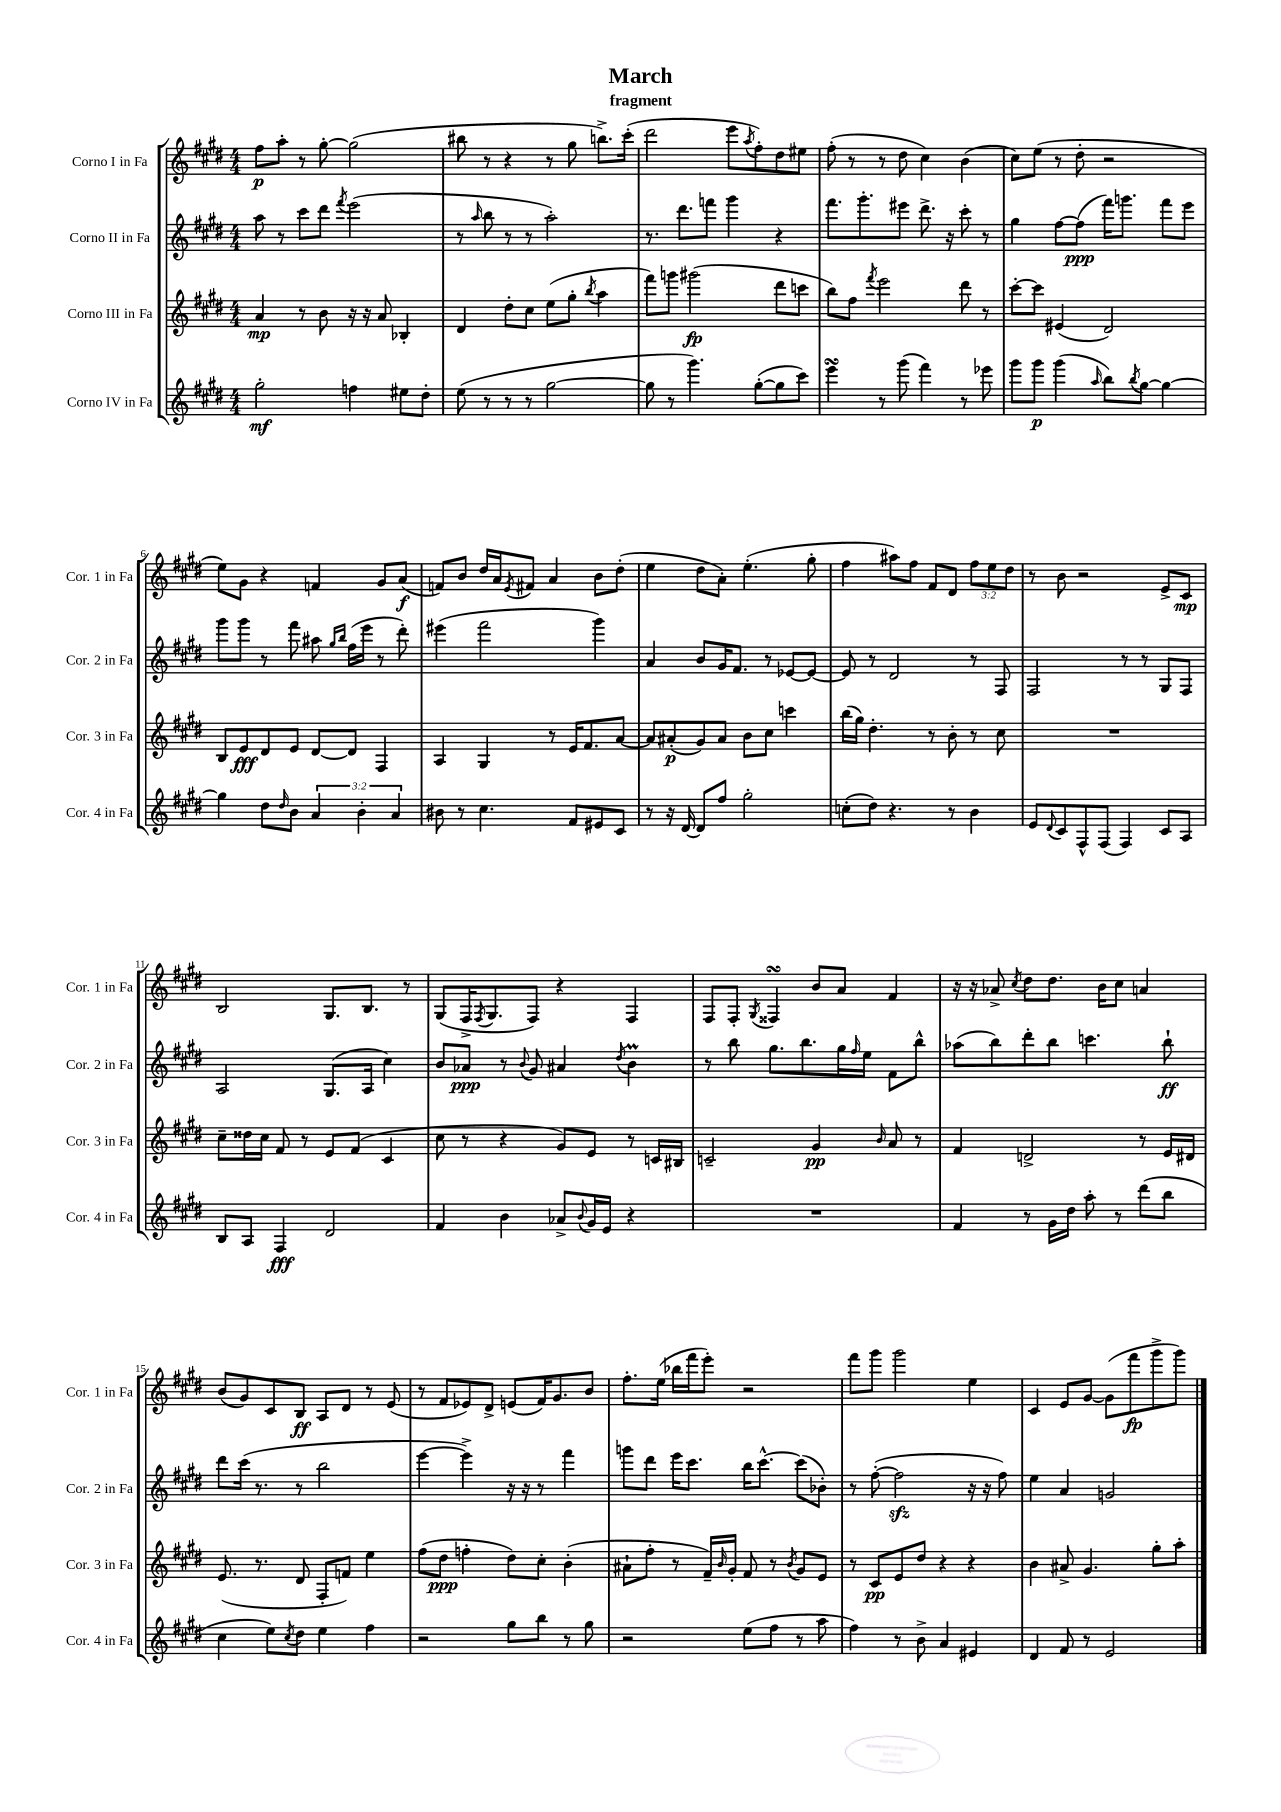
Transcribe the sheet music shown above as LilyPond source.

\header { title = "March" subtitle = "fragment" }
<<
\new StaffGroup <<
\new Staff = "s0" \with { instrumentName = "Corno I in Fa" shortInstrumentName = "Cor. 1 in Fa" } {
    \clef treble \key e \major \numericTimeSignature \time 4/4 \override Staff.TupletNumber.text = #tuplet-number::calc-fraction-text
    fis''8\p a''8-. r8 gis''8~-. gis''2( |
    bis''8 r8 r4 r8 gis''8 b''8.->) cis'''16-.( |
    dis'''2 e'''8 \acciaccatura { a''8 } fis''8-.) dis''8 eis''8 |
    fis''8-.( r8 r8 dis''8 cis''4) b'4( |
    cis''8) e''8( r8 dis''8-. r2 |
    e''8) gis'8 r4 f'4 gis'8 a'8\f( |
    f'8) b'8 dis''16 a'16 \acciaccatura { e'8 } fis'8 a'4 b'8 dis''8-.( |
    e''4 dis''8 a'8-.) e''4.-.( gis''8-. |
    fis''4 ais''8) fis''8 fis'8 dis'8 \tuplet 3/2 { fis''8 e''8 dis''8 } |
    r8 b'8 r2 e'8-> cis'8\mp |
    b2 gis8. b8. r8 |
    gis8( fis16-> \acciaccatura { fis8 } gis8. fis8) r4 fis4 |
    fis8 fis8-. \acciaccatura { gis8 } fisis4\turn b'8 a'8 fis'4 |
    r16 r16 aes'8-> \acciaccatura { cis''8 } dis''8 dis''8. b'16 cis''8 a'4 |
    b'8( gis'8) cis'8 b8\ff a8 dis'8 r8 e'8( |
    r8 fis'8 ees'8) dis'8-> e'8( fis'16) gis'8. b'8 |
    fis''8.-. e''16( bes''16 fis'''16 e'''8-.) r2 |
    fis'''8 gis'''8 gis'''2 e''4 |
    cis'4 e'8 gis'8~ gis'8( fis'''8\fp gis'''8-> gis'''8) \bar "|." |
}
\new Staff = "s1" \with { instrumentName = "Corno II in Fa" shortInstrumentName = "Cor. 2 in Fa" } {
    \clef treble \key e \major \numericTimeSignature \time 4/4
    a''8 r8 cis'''8 dis'''8 \acciaccatura { fis'''8 } e'''2( |
    r8 \grace { a''16 } b''8 r8 r8 a''2-.) |
    r8. dis'''8. f'''8 gis'''4 r4 |
    fis'''8. gis'''8.-. eis'''8 dis'''8.-> r16 cis'''8-. r8 |
    gis''4 fis''8~ fis''8\ppp( fis'''16) g'''8. fis'''8 e'''8 |
    gis'''8 gis'''8 r8 fis'''8 ais''8 \grace { gis''16 b''16 } fis''16( e'''16 r8 dis'''8-.) |
    eis'''4( fis'''2 gis'''4) |
    a'4 b'8 gis'16 fis'8. r8 ees'8~ ees'8~ |
    ees'8 r8 dis'2 r8 fis8 |
    fis2 r8 r8 gis8 fis8 |
    a2 gis8.( a16 cis''4) |
    b'8 aes'8\ppp r8 \appoggiatura { b'8 } gis'8 ais'4 \acciaccatura { dis''8 } b'4\prall |
    r8 b''8 gis''8. b''8. gis''16 \grace { fis''16 } e''16 fis'8 b''8-^ |
    aes''8( b''8) dis'''8-. b''8 c'''4. b''8-!\ff |
    dis'''8 cis'''16( r8. r8 b''2 |
    e'''4~ e'''4->) r16 r16 r8 fis'''4 |
    g'''8 dis'''8 e'''16 cis'''8. b''16 cis'''8.~-^ cis'''8( bes'8-.) |
    r8 fis''8~-.( fis''2\sfz r16 r16 fis''8) |
    e''4 a'4 g'2 \bar "|." |
}
\new Staff = "s2" \with { instrumentName = "Corno III in Fa" shortInstrumentName = "Cor. 3 in Fa" } {
    \clef treble \key e \major \numericTimeSignature \time 4/4
    a'4\mp r8 b'8 r16 r16 a'8 bes4-. |
    dis'4 dis''8-. cis''8 e''8( gis''8-. \acciaccatura { b''8 } a''4 |
    fis'''8) g'''8 gis'''2\fp( dis'''8 c'''8 |
    b''8) fis''8 \acciaccatura { fis'''8 } e'''2 dis'''8 r8 |
    cis'''8~-. cis'''8 eis'4( dis'2) |
    b8 e'8\fff dis'8 e'8 dis'8~ dis'8 fis4 |
    a4 gis4 r8 e'16 fis'8. a'8~ |
    a'8 ais'8-.\p( gis'8) ais'8 b'8 cis''8 c'''4 |
    b''16( gis''16) dis''4.-. r8 b'8-. r8 cis''8 |
    R1 |
    cis''8-- disis''16 cis''16 fis'8 r8 e'8 fis'8( cis'4 |
    cis''8 r8 r4 gis'8) e'8 r8 c'16 bis16 |
    c'2-- gis'4\pp \grace { b'16 } a'8 r8 |
    fis'4 d'2-> r8 e'16 dis'16 |
    e'8.( r8. dis'8 fis8-. f'8) e''4 |
    fis''8( dis''8\ppp f''4-. dis''8) cis''8-. b'4-.( |
    ais'8-! fis''8-. r8 fis'16--) \grace { b'16 } gis'16-. fis'8 r8 \acciaccatura { b'8 } gis'8 e'8 |
    r8 cis'8\pp e'8 dis''8 r4 r4 |
    b'4 ais'8-> gis'4. gis''8-. a''8-. \bar "|." |
}
\new Staff = "s3" \with { instrumentName = "Corno IV in Fa" shortInstrumentName = "Cor. 4 in Fa" } {
    \clef treble \key e \major \numericTimeSignature \time 4/4 \override Staff.TupletNumber.text = #tuplet-number::calc-fraction-text
    gis''2-.\mf f''4 eis''8 dis''8-. |
    e''8( r8 r8 r8 gis''2~ |
    gis''8 r8 gis'''4.) gis''8~-.( gis''8 cis'''8) |
    e'''4\turn r8 gis'''8( fis'''4) r8 ees'''8 |
    gis'''8 gis'''8\p gis'''4( \grace { a''16 } b''8) \acciaccatura { b''8 } gis''8~ gis''4~ |
    gis''4 dis''8 \grace { dis''16 } b'8 \tuplet 3/2 { a'4 b'4-. a'4 } |
    bis'8 r8 cis''4. fis'8 eis'8 cis'8 |
    r8 r16 dis'16~ dis'8 fis''8 gis''2-. |
    c''8-.( dis''8) r4. r8 b'4 |
    e'8 \appoggiatura { dis'8 } cis'8 fis8-^ fis8( fis4) cis'8 a8 |
    b8 a8 fis4\fff dis'2 |
    fis'4 b'4 aes'8-> \appoggiatura { b'8 } gis'16 e'16 r4 |
    R1 |
    fis'4 r8 gis'16 dis''16 a''8-. r8 dis'''8( b''8 |
    cis''4 e''8) \acciaccatura { cis''8 } dis''8 e''4 fis''4 |
    r2 gis''8 b''8 r8 gis''8 |
    r2 e''8( fis''8 r8 a''8 |
    fis''4) r8 b'8-> a'4 eis'4 |
    dis'4 fis'8 r8 e'2 \bar "|." |
}
>>
>>
